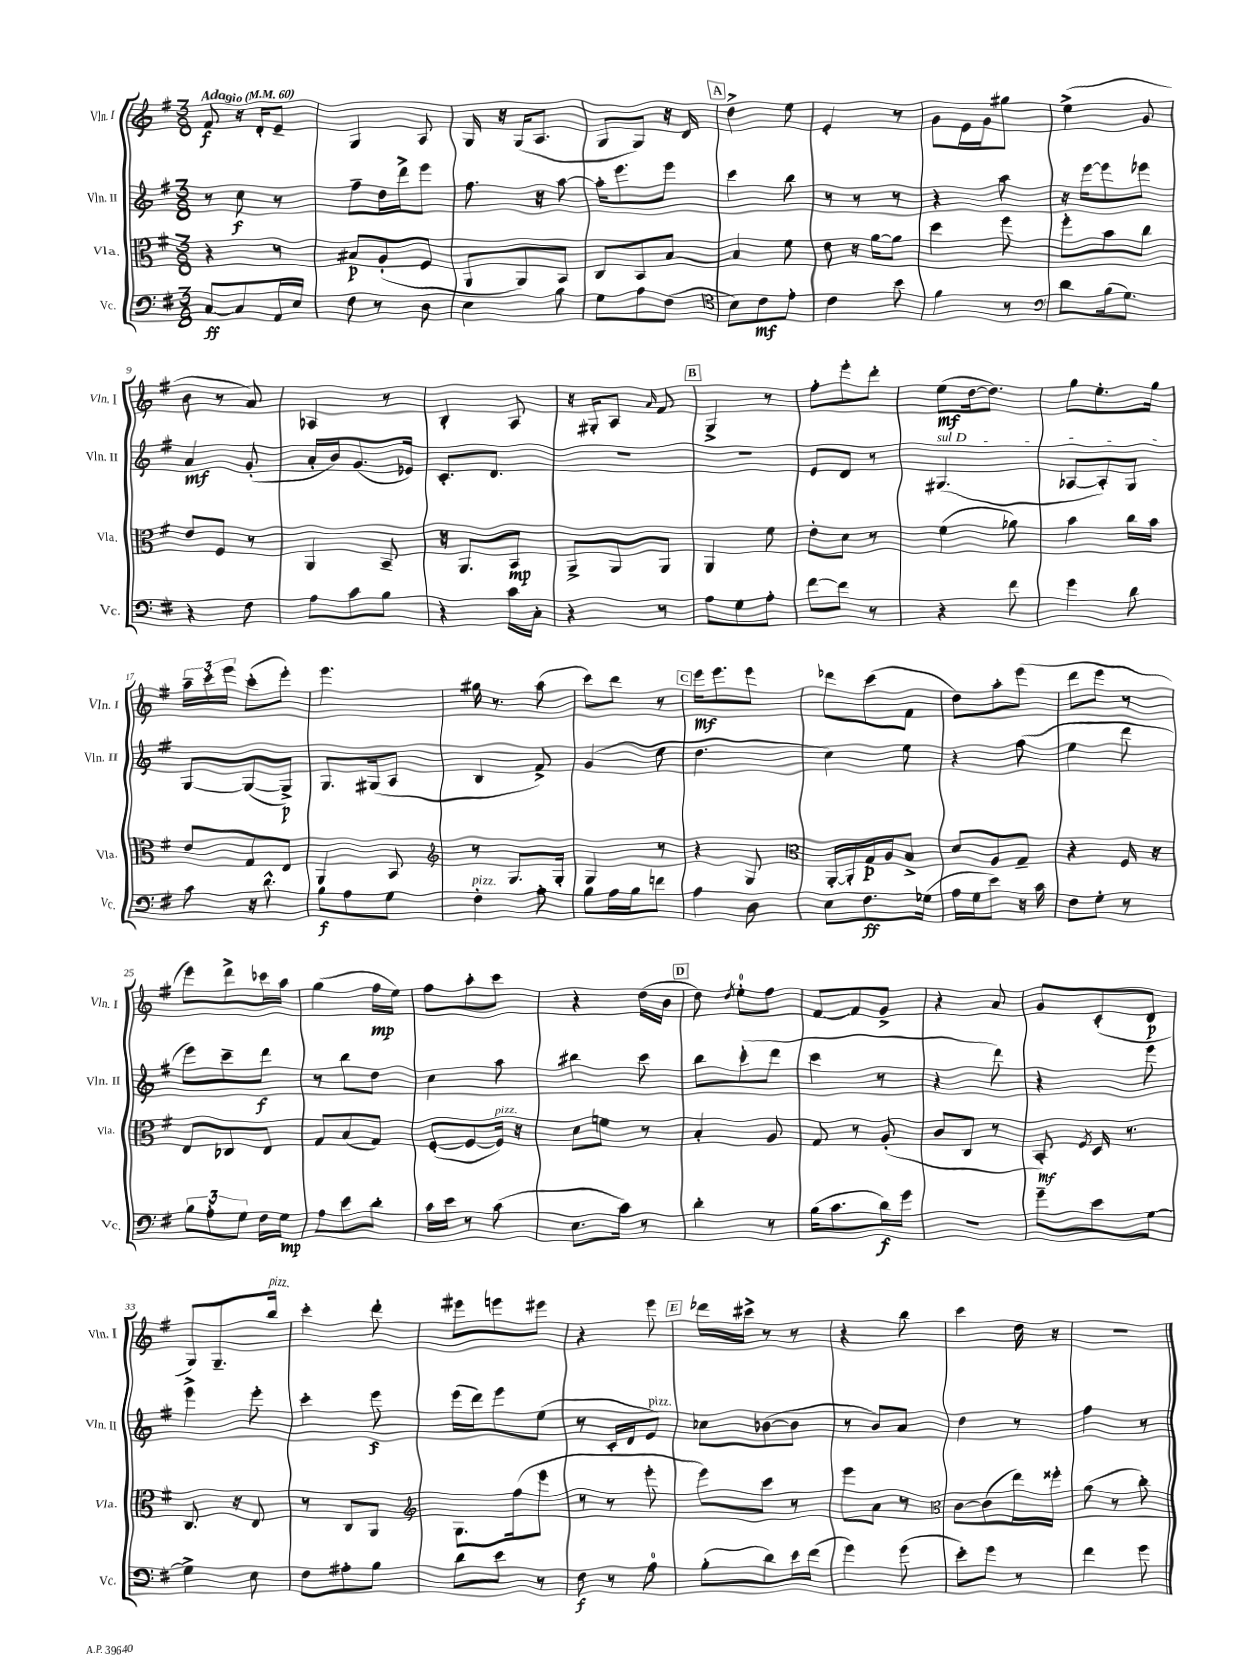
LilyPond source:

<<
\new StaffGroup <<
\new Staff = "s0" \with { instrumentName = "Vln. I" shortInstrumentName = "Vln. I" } {
    \clef treble \key g \major \numericTimeSignature \time 3/8 \tempo "Adagio" 4 = 60
    \autoBeamOff fis'8\f r16 d'16[-. e'8]-- |
    g4 a8 |
    g16 r16 g16[( a8.] |
    g8[ g8]) r16 d'16 |
    \mark \markup { \box "A" } d''4-> e''8 |
    e'4-. r8 |
    g'8[ e'16 g'16 gis''8] |
    e''4->( g'8 |
    b'8 r8 a'8) |
    aes4 r8 |
    b4-. a8 |
    r16 gis16[-. a8] \grace { a'16 } fis'8 |
    \mark \markup { \box "B" } g4-> r8 |
    fis''8[-. e'''8-. d'''8]-. |
    e''8[\mf( d''16~ d''8.]) |
    g''8[ e''8.-. g''16] |
    \tuplet 3/2 { a''16[-- c'''16-. e'''16] } c'''8[-.( e'''8]-.) |
    e'''4. |
    gis''16 r8. a''8( |
    c'''8[) d'''8] r8 |
    \mark \markup { \box "C" } e'''16[\mf e'''8. e'''8] |
    des'''8[ c'''8( fis'8] |
    d''8[) a''8-. e'''8]( |
    d'''8[ e'''8] r8 |
    e'''8[) d'''8-> ces'''16 a''16] |
    g''4( fis''16[\mp e''16]) |
    fis''8[ a''8-. c'''8] |
    r4 d''16[( b'16] |
    \mark \markup { \box "D" } d''8) \acciaccatura { d''8 } e''8[-0-. fis''8] |
    fis'8[~ fis'8 g'8]-> |
    r4 a'8 |
    g'8[ c'8-.( d'8]\p |
    g8[) g8.-- b''16]^\markup { \italic "pizz." } |
    c'''4-. d'''8-. |
    eis'''8[ e'''8 eis'''8] |
    r4 e'''8 |
    \mark \markup { \box "E" } des'''16[ cis'''16]-> r8 r8 |
    r4 b''8 |
    c'''4 d''16 r16 |
    R4. \bar "|." |
}
\new Staff = "s1" \with { instrumentName = "Vln. II" shortInstrumentName = "Vln. II" } {
    \clef treble \key g \major \numericTimeSignature \time 3/8
    \autoBeamOff r8 c''8\f r8 |
    fis''8[-- d''16 d'''16-> e'''8] |
    fis''8. r16 a''8~ |
    a''16[-. e'''8. e'''8] |
    \mark \markup { \box "A" } c'''4 b''8 |
    r8 r8 r8 |
    r4 a''8 |
    r16 e'''16[~ e'''8 ees'''8] |
    a'4\mf g'8-.( |
    a'16[-. b'16) g'8.( ees'16]) |
    c'8.[-. d'8.] |
    R4. |
    \mark \markup { \box "B" } R4. |
    e'8[ d'8] r8 |
    \once \override TextSpanner.bound-details.left.text = \markup { \italic "sul D" } gis4.\startTextSpan( |
    aes8[~ aes8-.) g8]\stopTextSpan |
    g8[~ g8~( g8]->\p) |
    g8.[ gis16( a8] |
    b4 fis'8->) |
    g'4( e''8 |
    \mark \markup { \box "C" } d''4. |
    c''4) e''8 |
    r4 fis''8( |
    e''4 d'''8 |
    e'''8[) c'''8-- d'''8]\f |
    r8 b''8[ d''8] |
    c''4 a''8 |
    bis''4 c'''8 |
    \mark \markup { \box "D" } b''8[ c'''8-.( d'''8] |
    c'''4 r8 |
    r4 d'''8) |
    r4 e'''8 |
    e'''4-> e'''8-. |
    c'''4-. e'''8\f |
    e'''16[( d'''16) e'''8 e''8]( |
    r8 c'16[-. d'16 e'8]^\markup { \italic "pizz." }) |
    \mark \markup { \box "E" } ces''8[ bes'8~( bes'8] |
    r8 b'8[) a'8] |
    d''4 r8 |
    fis''4 r8 \bar "|." |
}
\new Staff = "s2" \with { instrumentName = "Vla." shortInstrumentName = "Vla." } {
    \clef alto \key g \major \numericTimeSignature \time 3/8
    \autoBeamOff r4 r8 |
    bis8[\p a8-.( fis8] |
    a,8[ a,8) b,8] |
    c8[ b,8 b8]~ |
    \mark \markup { \box "A" } b4 fis'8 |
    e'8 r16 a'16[~ a'8] |
    d''4 fis''8 |
    fis''8[-. b'8 c''8] |
    e'8[ fis8] r8 |
    a,4 b,8-- |
    r16 a,8.[ b,8]\mp |
    a,8[-> a,8 a,8] |
    \mark \markup { \box "B" } a,4 fis'8 |
    e'8[-. d'8] r8 |
    fis'4( aes'8) |
    b'4 c''16[ b'16] |
    e'8[ g8 e8] |
    a,4 b,8 |
    \clef treble r8 g8.[ g16]-. |
    g4 r8 |
    \mark \markup { \box "C" } r4 g8 |
    \clef alto a,16[~-. a,16-. g16\p a16 b8]-> |
    d'8[ a8 g8]-- |
    r4 fis16 r16 |
    e8[ ces8 e8] |
    g8[ b8( g8]) |
    fis8[~-.( fis8~ fis16]^\markup { \italic "pizz." }) r16 |
    d'8[ f'8] r8 |
    \mark \markup { \box "D" } b4-. a8 |
    g8 r8 a8-.( |
    c'8[ c8] r8 |
    b,8-.\mf) \acciaccatura { fis8 } d16 r8. |
    c8. r16 e8 |
    r8 c8[ a,8] |
    \clef treble g8.[ fis''16( e'''8] |
    r8 r8 e'''8-. |
    \mark \markup { \box "E" } e'''8[) c'''8] r8 |
    e'''8[ a'8] r8 |
    \clef alto c'8[~ c'8( e''16) fisis''16]-. |
    a'8( r8 c''8-.) \bar "|." |
}
\new Staff = "s3" \with { instrumentName = "Vc." shortInstrumentName = "Vc." } {
    \clef bass \key g \major \numericTimeSignature \time 3/8
    \autoBeamOff c8[~\ff c8 a,16 e16] |
    fis8 r8 d8 |
    e4 b8 |
    g8[ a8 fis8]( |
    \mark \markup { \box "A" } \clef tenor b8[) c'8\mf e'8]-. |
    c'4 b'8 |
    fis'4 r8 |
    \clef bass d'8[ b16( g8.]) |
    r4 fis8 |
    a8[ c'8 b8] |
    r4 c'16[ c16]-. |
    r4 r8 |
    \mark \markup { \box "B" } a8[ g8 a8]-. |
    fis'8[~ fis'8] r8 |
    r4 fis'8 |
    g'4 d'8 |
    c'8 r16 d'8.-^ |
    b8[\f a8 g8] |
    fis4-.^\markup { \italic "pizz." } a8-. |
    b8[ a16 b16 f'8] |
    \mark \markup { \box "C" } a4 d8 |
    e8[ fis8.\ff ges16]( |
    a16[ g16 e'8]) r16 c'16 |
    fis8[ g8]-. r8 |
    \tuplet 3/2 { b8[ a8-. g8] } fis16[ g16]\mp |
    a8[ e'8 d'8]-. |
    c'16[ e'16] r8 c'8( |
    e8.[ c'16]) r8 |
    \mark \markup { \box "D" } d'4-. r8 |
    b16[( c'8. d'16\f) g'16] |
    R4. |
    g'8[-- e'8 g8]~ |
    g4-> e8 |
    fis8[ ais8-. b8] |
    d'8[ e'8] r8 |
    fis8\f r8 a8-0 |
    \mark \markup { \box "E" } b8[-.( d'8) e'16 fis'16]( |
    g'4) g'8( |
    e'8[-.) g'8] r8 |
    fis'4 g'8 \bar "|." |
}
>>
>>
